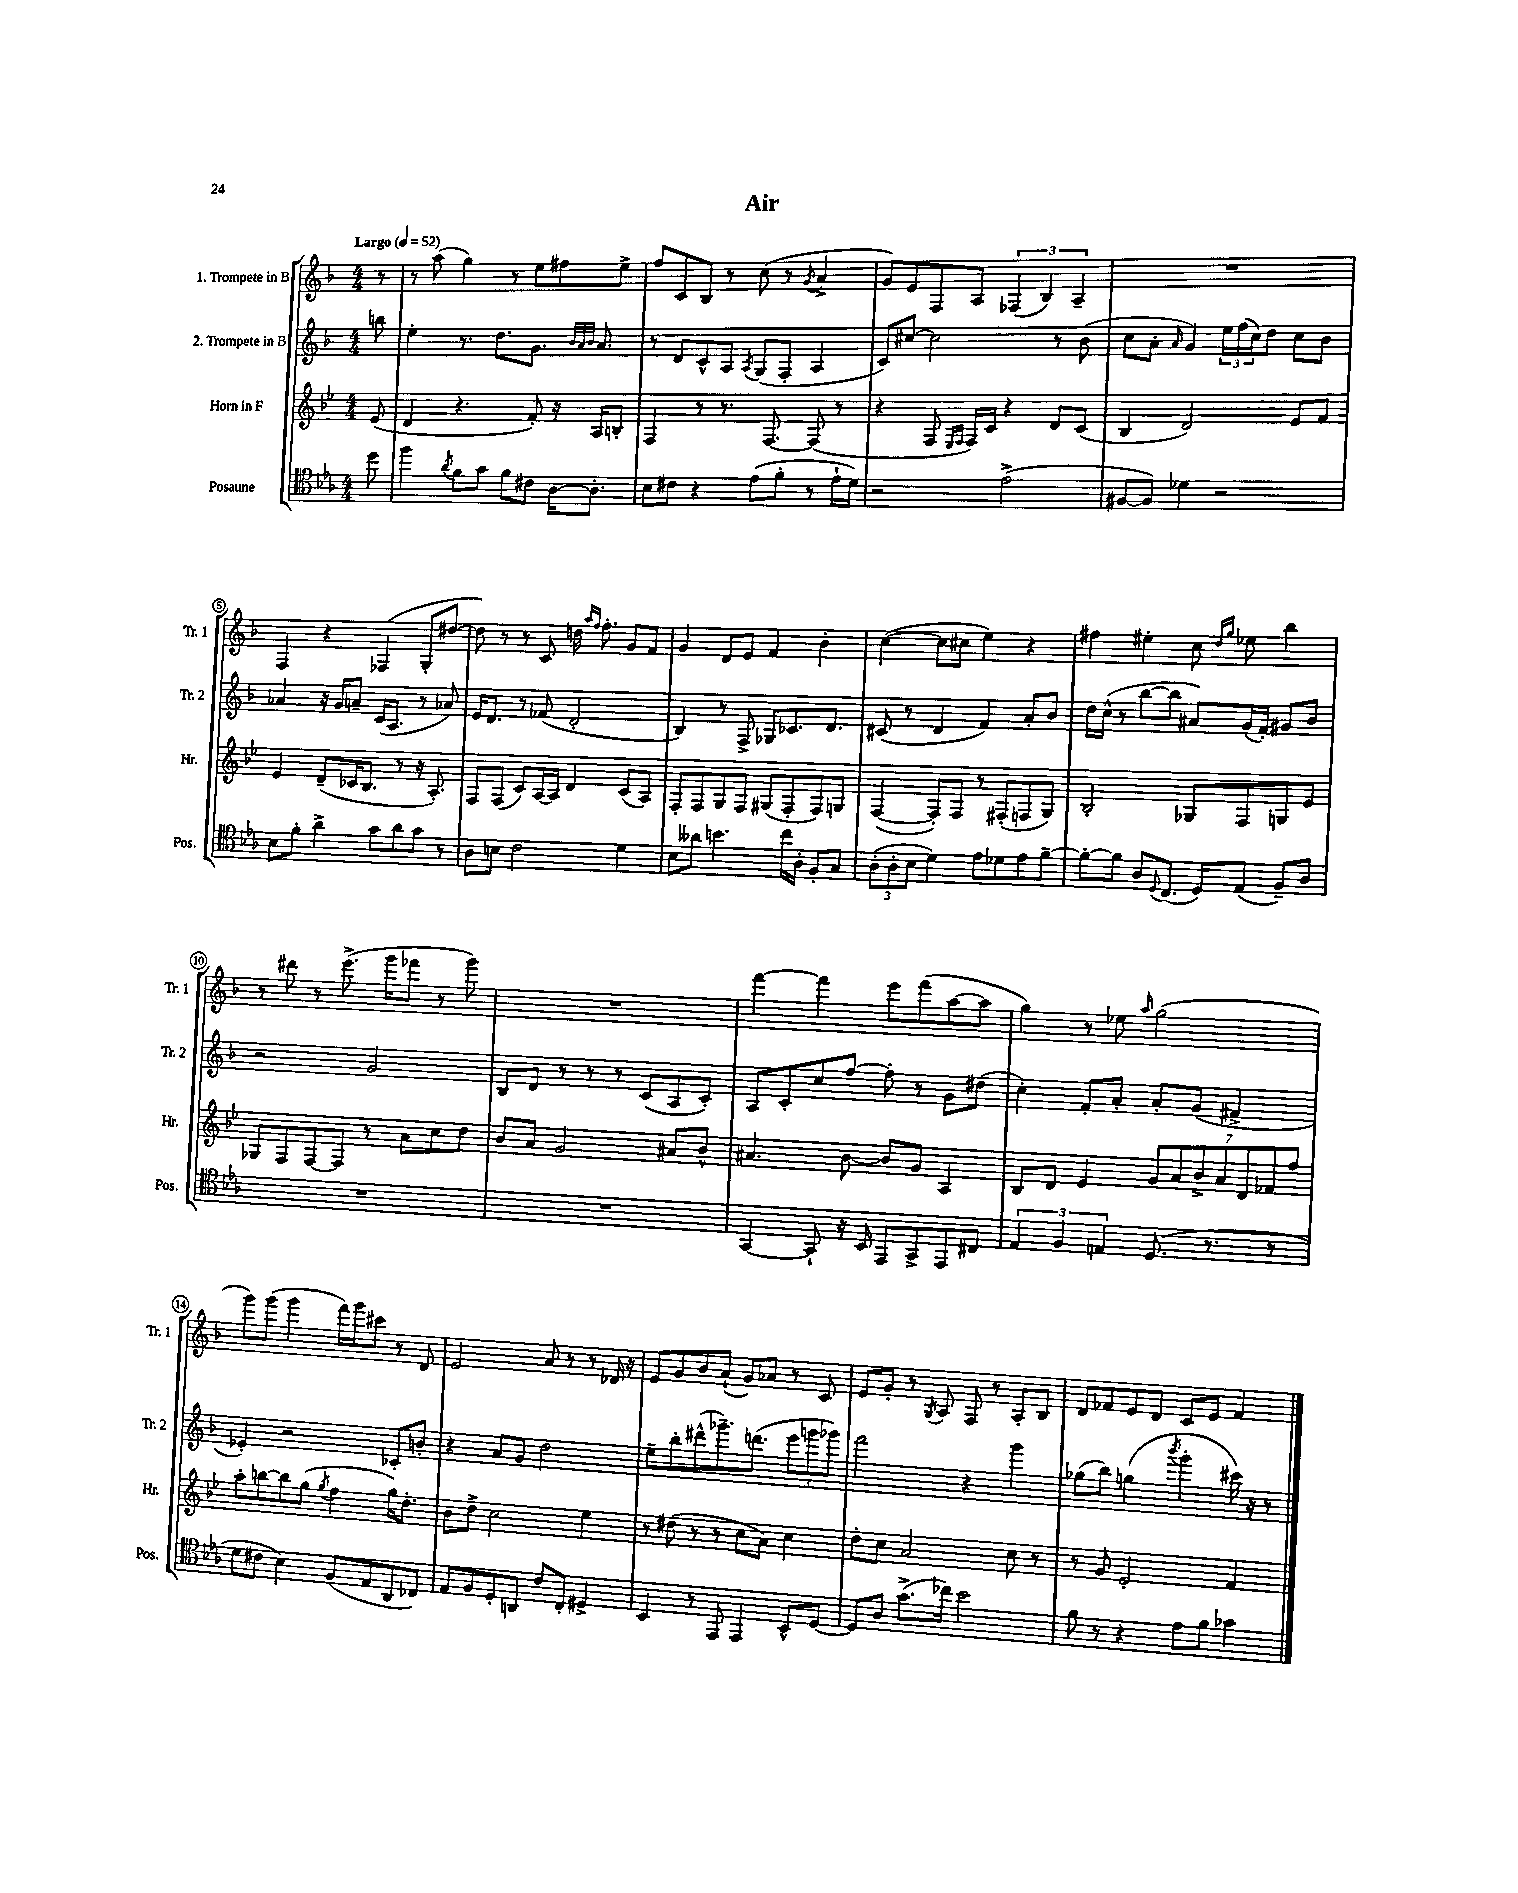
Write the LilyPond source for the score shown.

\header { title = "Air" }
<<
\new StaffGroup <<
\new Staff = "s0" \with { instrumentName = "1. Trompete in B" shortInstrumentName = "Tr. 1" } {
    \clef treble \key f \major \numericTimeSignature \time 4/4 \partial 8 \tempo "Largo" 4 = 52
    r8 |
    r8 a''8( g''4) r8 e''8 fis''8 e''8-> |
    f''8 c'8 bes8 r8 c''8( r8 \acciaccatura { g'8 } a'4-> |
    g'8) e'8 f8 a8 \tuplet 3/2 { fes4( bes4) a4-- } |
    R1 |
    f4 r4 fes4( g8-. dis''8~ |
    dis''8) r8 r8 c'8 d''16 \grace { a''16 f''16 } f''8.-. g'8 f'8 |
    g'4 d'8 e'8 f'4 bes'4-. |
    c''4~( c''8 cis''8 e''4) r4 |
    fis''4 eis''4-. c''8 \grace { d''16 g''16 } ees''8 bes''4 |
    r8 dis'''8 r8 e'''8.->( g'''16 fes'''8 r8 g'''8) |
    R1 |
    f'''4~ f'''4 e'''8 f'''8( a''8~ a''8 |
    g''4) r8 ees''8 \grace { a''16 } g''2( |
    g'''8) g'''8( g'''4 f'''16) g'''16 cis'''8 r8 d'8 |
    e'2 a'8 r8 r8 des'16 r16 |
    e'8 g'8 bes'8 a'8-!( g'8) aes'8 r8 c'8 |
    e'8 g'8-. r8 \acciaccatura { g8 } a8 f8 r8 a8-. bes8 |
    d'8 fes'8 e'8 d'8 c'8 e'8 fes'4 \bar "|." |
}
\new Staff = "s1" \with { instrumentName = "2. Trompete in B" shortInstrumentName = "Tr. 2" } {
    \clef treble \key f \major \numericTimeSignature \time 4/4 \partial 8
    b''8 |
    e''4-. r8. d''8. g'8. \grace { bes'32 a'32 bes'32 } a'8. |
    r8 d'8 c'8-^ a8 \acciaccatura { a8 } g8( f8-. a4 |
    c'8) cis''8~ cis''2 r8 bes'8( |
    c''8 a'8-. \grace { a'16 } g'4) \tuplet 3/2 { e''16 f''16( c''16) } d''8 c''8 bes'8 |
    aes'4 r16 g'16 a'8-- c'16( a8. r8 aes'8) |
    e'16 d'8. r8 fes'8( d'2-. |
    bes4) r8 f8-> ges8 ces'8. d'8. |
    cis'8( r8 d'4 f'4) a'8-. bes'8 |
    d''16 c''16-^( r8 bes''8~ bes''8 ais'8) g'16( f'16-.) gis'8 bes'8 |
    r2 g'2 |
    bes8 d'8 r8 r8 r8 c'8( a8 c'8-.) |
    a8 c'8-. c''8 f''8~ f''8-. r8 g'8 dis''8( |
    c''4-.) f'8-. a'8-. a'8-. g'8( fis'4-> |
    ees'4-.) r2 ces'8-. b'8-. |
    r4 a'8 g'8 d''2 |
    e''8-- bes''8-. dis'''8-^( ges'''8.--) d'''8.( \tuplet 3/2 { e'''8 g'''8 ges'''8) } |
    f'''2 r4 g'''4 |
    ges''8( bes''8) g''4( \acciaccatura { bes'''8 } g'''4-. cis'''16) r16 r8 \bar "|." |
}
\new Staff = "s2" \with { instrumentName = "Horn in F" shortInstrumentName = "Hr." } {
    \clef treble \key bes \major \numericTimeSignature \time 4/4 \partial 8
    ees'8( |
    d'4 r4. f'8-.) r16 a16 b8-. |
    f4 r8 r8. f8.~ f8( r8 |
    r4 f8 \grace { ees16 f16 } f16) c'16 r4 d'8 c'8( |
    bes4 d'2) ees'8 f'8 |
    ees'4 d'8--( ces'16 bes8. r8 r16 a8.-.) |
    f8 f8( c'8) a16~ a16 d'4 c'8( a8) |
    f8-. f8 g8 f8 gis8( f8-. f8) g8 |
    f4~( f8-.) f8 r8 fis8-.( f8 g8) |
    bes2-. ges8 f8 g8 ees'8 |
    ges8 f8 f8~ f8 r8 a'8 c''8 d''8 |
    bes'8 a'8 g'2 ais'8 bes'8-^ |
    ais'4. bes'8~ bes'8 g'8 a4 |
    bes8 d'8 ees'4 \tuplet 7/4 { g'8 a'8 bes'8-> a'8 d'8 fes'8 f''8 } |
    a''8-. b''8~ b''8 g''8( \acciaccatura { g''8 } f''4 g''16) d''8.-. |
    bes'8 d''8-> c''2 ees''4 |
    r8 dis''8( r8 r8 c''8 a'8) c''4 |
    d''8-. c''8 a'2 c''8 r8 |
    r8 g'8 ees'2-. f'4 \bar "|." |
}
\new Staff = "s3" \with { instrumentName = "Posaune" shortInstrumentName = "Pos." } {
    \clef tenor \key ees \major \numericTimeSignature \time 4/4 \partial 8
    d''8 |
    f''4 \acciaccatura { aes'8 } f'8 g'8 f'8 cis'8 aes16~ aes8.-. |
    bes8 cis'8 r4 ees'8( f'8-. r8 ees'16-! d'16) |
    r2 ees'2->( |
    fis8~ fis8) des'4 r2 |
    bes8 f'8-. aes'4-> g'8 aes'8 g'8 r8 |
    aes8 b8 c'2 d'4 |
    bes8 aeses'8 b'4. c''16 aes16-. f8-. g8 |
    \tuplet 3/2 { aes8-.( aes8-. bes8 } d'4) ees'8 des'8 ees'8 f'8~-- |
    f'8~-. f'8 aes8 \appoggiatura { d8 } c8.( d16) ees8( f8--) aes8 |
    R1 |
    R1 |
    g,4~ g,8-! r16 bes,16 ees,8 g,8-> ees,8 cis8 |
    \tuplet 3/2 { ees4 f4 e4 } d8.( r8. r8 |
    d'8 cis'8 bes4) f8( ees8 aes,8 ces8) |
    ees8 f8 d8-. a,8 c'8 c8-. dis4-> |
    bes,4 r8 ees,8 ees,4 bes,8-^ d8~ |
    d8 aes8 g'8.->( ces''16) bes'2 |
    f'8 r8 r4 ees'8 f'8 ges'4 \bar "|." |
}
>>
>>
\layout { \context { \Score \override BarNumber.stencil = #(make-stencil-circler 0.1 0.3 ly:text-interface::print) } }
